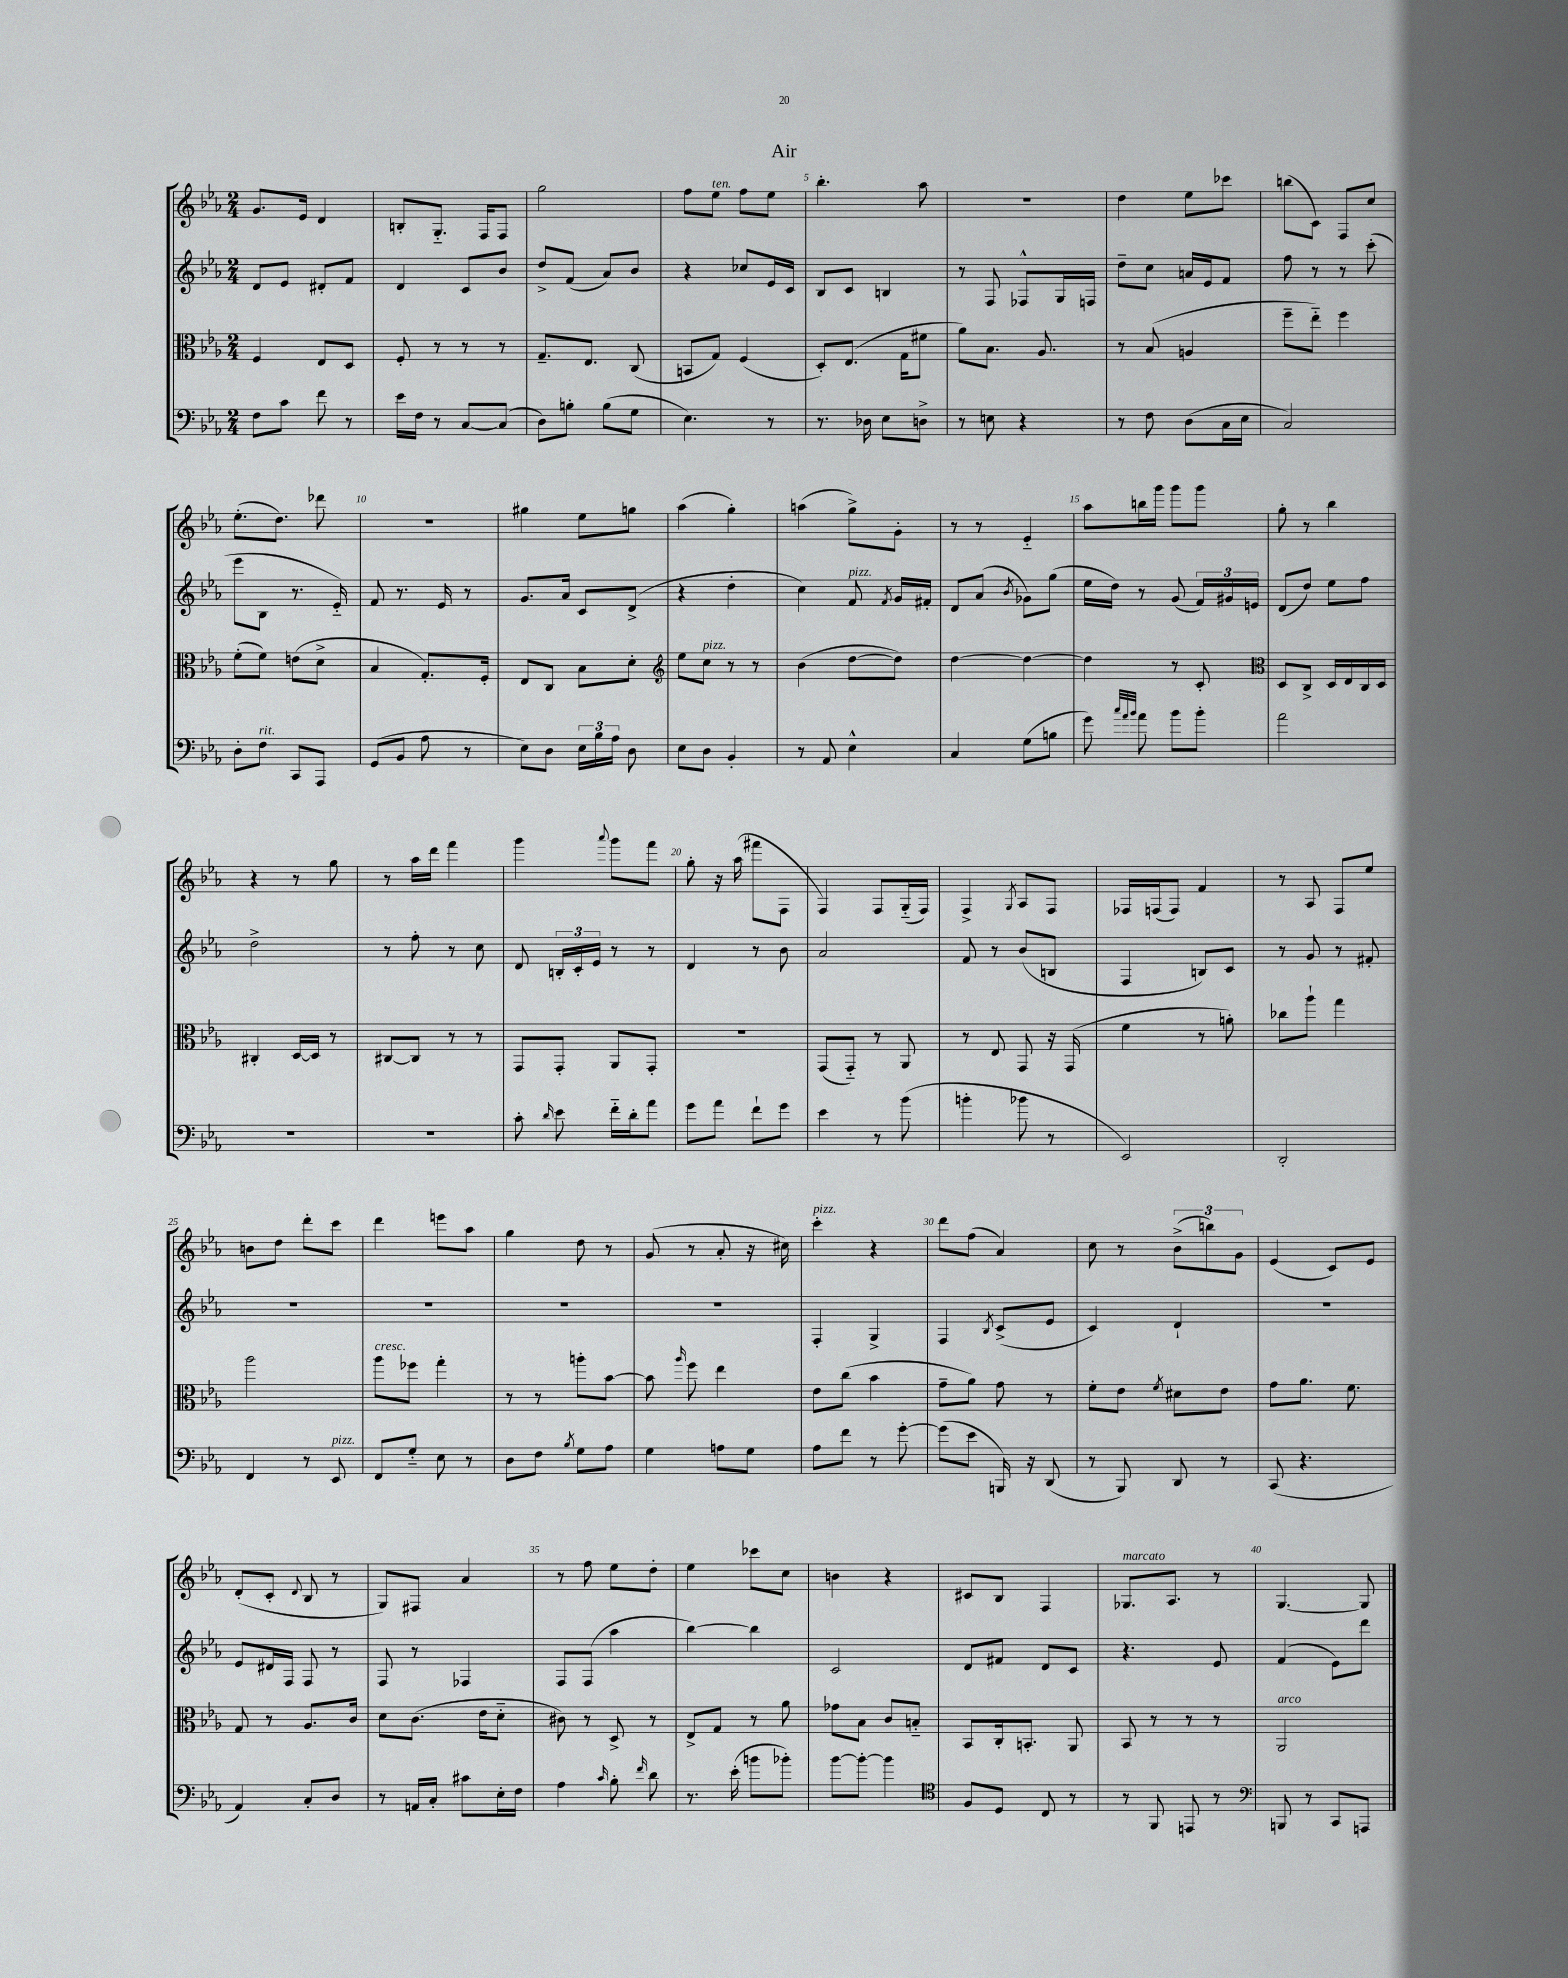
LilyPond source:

\header { title = "Air" }
<<
\new StaffGroup <<
\new Staff = "s0" {
    \clef treble \key ees \major \numericTimeSignature \time 2/4
    \autoBeamOff g'8.[ ees'16] d'4 |
    b8[-. g8.]-_ f16[ f8] |
    g''2 |
    f''8[ ees''8]^\markup { \italic "ten." } f''8[ ees''8] |
    bes''4.-. aes''8 |
    r2 |
    d''4 ees''8[ ces'''8] |
    b''8[( c'8]) f8[ c''8] |
    ees''8.[-.( d''8.]) des'''8 |
    R2 |
    gis''4 ees''8[ g''8] |
    aes''4( g''4-.) |
    a''4( g''8[->) g'8]-. |
    r8 r8 ees'4-_ |
    aes''8[ b''16 g'''16] g'''8[ g'''8] |
    g''8-. r8 bes''4 |
    r4 r8 g''8 |
    r8 aes''16[ d'''16] f'''4 |
    g'''4 \appoggiatura { aes'''8 } g'''8[ f'''8] |
    g''8-. r16 aes''16( fis'''8[ f8] |
    f4) f8[ g16-_( f16]) |
    f4-> \acciaccatura { g8 } aes8[ f8] |
    fes16[ f16( f8]) f'4 |
    r8 aes8 f8[ ees''8] |
    b'8[ d''8] d'''8[-. c'''8] |
    d'''4 e'''8[ aes''8] |
    g''4 d''8 r8 |
    g'8( r8 aes'8-. r16 cis''16) |
    c'''4-.^\markup { \italic "pizz." } r4 |
    d'''8[ f''8]( aes'4) |
    c''8 r8 \tuplet 3/2 { bes'8[->( b''8) g'8] } |
    ees'4( c'8[) ees'8] |
    d'8[-.( c'8]-. \appoggiatura { d'8 } bes8 r8 |
    g8[) fis8] aes'4 |
    r8 f''8 ees''8[ d''8]-. |
    ees''4 ces'''8[ c''8] |
    b'4 r4 |
    cis'8[ bes8] f4 |
    ges8.[^\markup { \italic "marcato" } aes8.] r8 |
    g4.~ g8 \bar "|." |
}
\new Staff = "s1" {
    \clef treble \key ees \major \numericTimeSignature \time 2/4
    \autoBeamOff d'8[ ees'8] dis'8[-. f'8] |
    d'4 c'8[ bes'8] |
    d''8[-> f'8]( aes'8[) bes'8] |
    r4 ces''8[ ees'16 c'16] |
    bes8[ c'8] b4 |
    r8 f8 fes8[-^ g16 f16] |
    d''8[-- c''8] a'16[ ees'16 f'8] |
    f''8 r8 r8 c'''8-.( |
    ees'''8[ bes8] r8. ees'16-_) |
    f'8 r8. ees'16 r8 |
    g'8.[ aes'16] c'8[ d'8]->( |
    r4 d''4-. |
    c''4) f'8^\markup { \italic "pizz." } \acciaccatura { f'8 } g'16[ fis'16]-. |
    d'8[ aes'8]( \acciaccatura { bes'8 } ges'8[) g''8]( |
    ees''16[ d''16]) r8 g'8( \tuplet 3/2 { f'16[) gis'16 e'16] } |
    d'8[( d''8]) ees''8[ f''8] |
    d''2-> |
    r8 f''8-. r8 c''8 |
    d'8 \tuplet 3/2 { b16[-. c'16-. ees'16] } r8 r8 |
    d'4 r8 bes'8 |
    aes'2 |
    f'8 r8 bes'8[( b8] |
    f4 b8[) c'8] |
    r8 g'8 r8 fis'8-. |
    R2 |
    R2 |
    R2 |
    R2 |
    f4-. g4-> |
    f4 \acciaccatura { bes8 } c'8[->( ees'8] |
    c'4) d'4-! |
    R2 |
    ees'8[ dis'16 f16] f8 r8 |
    f8 r8 fes4 |
    f8[ f8]( aes''4 |
    bes''4~) bes''4 |
    c'2 |
    d'8[ fis'8] d'8[ c'8] |
    r4. ees'8 |
    f'4( ees'8[) d'''8] \bar "|." |
}
\new Staff = "s2" {
    \clef alto \key ees \major \numericTimeSignature \time 2/4
    \autoBeamOff f4 ees8[ d8] |
    f8-. r8 r8 r8 |
    g8.[-- ees8.] c8( |
    b,8[ g8]) f4( |
    d8[-.) ees8.]( g16[ fis'8] |
    aes'8[) bes8.] aes8. |
    r8 bes8( a4 |
    f''8[-- ees''8]-_) f''4 |
    f'8[-.( f'8]) e'8[( d'8]-> |
    bes4 g8.[-.) f16]-. |
    ees8[ c8] bes8[ d'8]-. |
    \clef treble ees''8[ c''8]^\markup { \italic "pizz." } r8 r8 |
    bes'4( d''8[~ d''8]) |
    d''4~ d''4~ |
    d''4 r8 c'8-. |
    \clef alto d8[ c8]-> d16[ ees16 c16 d16] |
    cis4-. d16[~ d16] r8 |
    cis8[~ cis8] r8 r8 |
    g,8[ g,8]-. aes,8[ g,8]-. |
    R2 |
    g,8[( g,8]-_) r8 aes,8 |
    r8 ees8 g,8 r16 g,16( |
    f'4 r8 a'8-.) |
    ces''8[ aes''8]-! g''4 |
    aes''2 |
    aes''8[^\markup { \italic "cresc." } fes''8] g''4-. |
    r8 r8 a''8[-. bes'8]~ |
    bes'8 \grace { aes''16 } f''8 ees''4 |
    ees'8[ c''8]( bes'4 |
    g'8[-- aes'8]) g'8 r8 |
    f'8[-. ees'8] \acciaccatura { f'8 } dis'8[ ees'8] |
    g'8[ aes'8.] f'8. |
    g8 r8 aes8.[ c'16] |
    d'8[ c'8.]( ees'16[ d'8]-_ |
    cis'8) r8 d8-> r8 |
    ees8[-> g8] r8 aes'8 |
    ges'8[ bes8] c'8[ b8]-_ |
    bes,8[ c16-. b,8.]-. aes,8 |
    bes,8 r8 r8 r8 |
    aes,2^\markup { \italic "arco" } \bar "|." |
}
\new Staff = "s3" {
    \clef bass \key ees \major \numericTimeSignature \time 2/4
    \autoBeamOff f8[ c'8] f'8 r8 |
    ees'16[ f16] r8 c8[~ c8]( |
    d8[) b8]-. b8[( g8] |
    ees4.) r8 |
    r8. des16 ees8[ d8]-> |
    r8 e8 r4 |
    r8 f8 d8[( c16 ees16] |
    c2) |
    d8[-. f8]^\markup { \italic "rit." } c,8[ aes,,8] |
    g,8[( bes,8] aes8 r8 |
    ees8[) d8] \tuplet 3/2 { ees16[ bes16 aes16] } d8 |
    ees8[ d8] bes,4-. |
    r8 aes,8 ees4-^ |
    c4 g8[( b8] |
    g'8) \grace { c''32[ aes'32 bes'32] } aes'8 bes'8[ bes'8]-. |
    aes'2 |
    R2 |
    R2 |
    c'8-. \grace { d'16 } ees'8 f'16[-_ d'16-. aes'8] |
    g'8[ aes'8] f'8[-! g'8] |
    ees'4 r8 bes'8( |
    b'4-. bes'8 r8 |
    ees,2) |
    d,2-. |
    f,4 r8 ees,8^\markup { \italic "pizz." } |
    f,8[ g8]-_ ees8 r8 |
    d8[ f8] \acciaccatura { bes8 } g8[ aes8] |
    g4 a8[ g8] |
    aes8[ f'8] r8 g'8~-. |
    g'8[( ees'8] b,,16) r16 d,8( |
    r8 bes,,8) d,8 r8 |
    c,8( r4. |
    aes,4) c8[-. d8] |
    r8 a,16[ c16]-. cis'8[ ees16-. f16] |
    aes4 \grace { c'16 } bes8-. \grace { f'16 } d'8 |
    r8. ees'16-.( b'8[ bes'8]-.) |
    bes'8[~ bes'8]~-. bes'4 |
    \clef tenor f8[ d8] c8 r8 |
    r8 f,8 e,8 r8 |
    \clef bass b,,8 r8 c,8[ a,,8] \bar "|." |
}
>>
>>
\layout { \context { \Score \override BarNumber.break-visibility = ##(#f #t #t) barNumberVisibility = #(every-nth-bar-number-visible 5) } }
